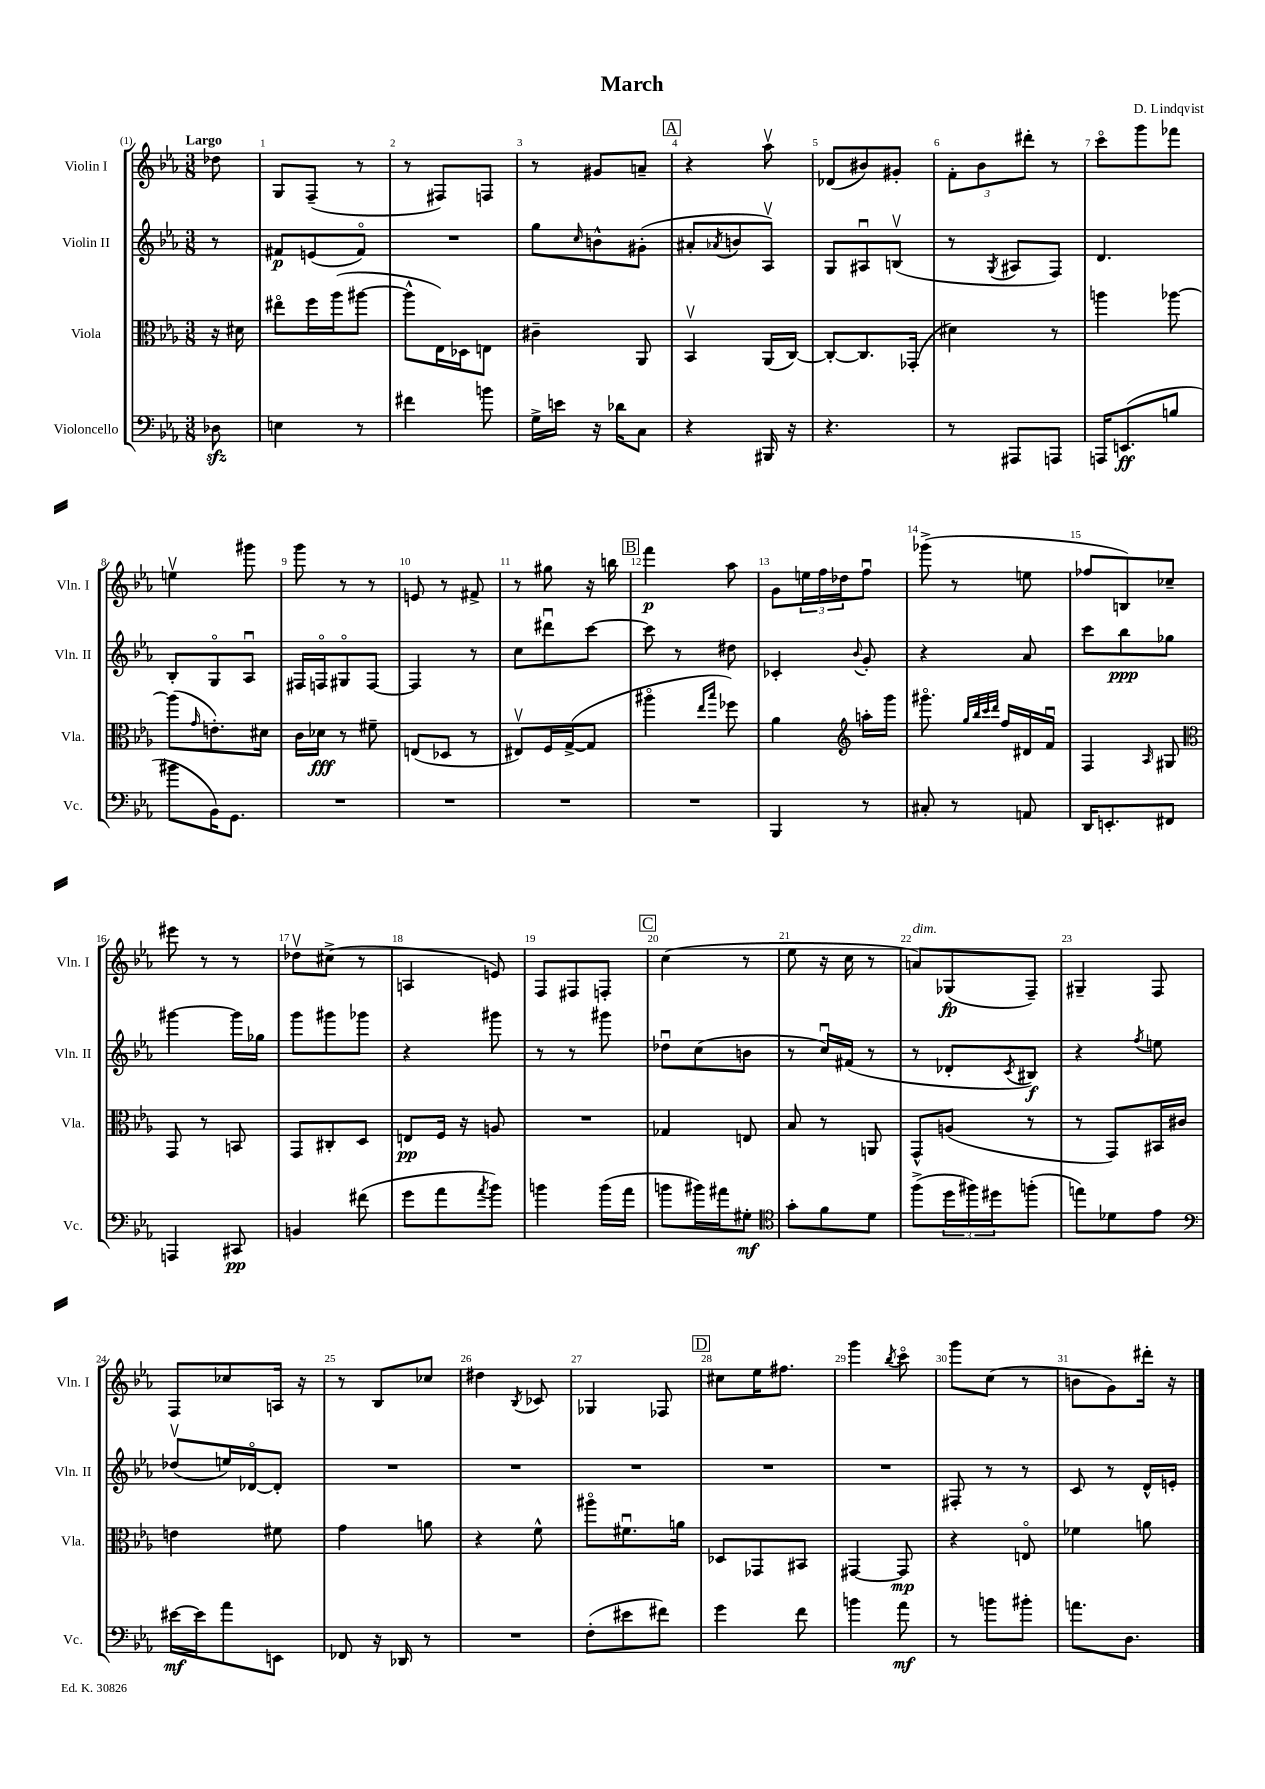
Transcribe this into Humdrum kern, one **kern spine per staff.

**kern	**kern	**kern	**kern
*staff4	*staff3	*staff2	*staff1
*clefF4	*clefC3	*clefG2	*clefG2
*k[b-e-a-]	*k[b-e-a-]	*k[b-e-a-]	*k[b-e-a-]
*M3/8	*M3/8	*M3/8	*M3/8
8D-	16r	8r	8dd-
.	16d#	.	.
=	=	=	=
4E	8ee#o	8f#	8G
.	16ff	(8e	(8F~
.	(16aa-	.	.
8r	[8aa#	8f#o)	8r
=	=	=	=
4f#	8aa#^^]	4.r	8r
.	16E-)	.	8F#)
.	16D-	.	.
8b	8E	.	8F
=	=	=	=
16G^	4c#~	8gg	8r
16e	.	.	.
.	.	16qqcc	.
16r	.	8b^^	8g#
16d-	.	.	.
8C	8AA-	(8g#'	8a~
=	=	=	=
4r	4BB-v	8a#'	4r
.	.	8qa-	.
.	.	8b	.
16BBB#	(16AA-	8A-v)	8aa-v
16r	[16C)	.	.
=	=	=	=
4.r	8C'_	8G	(8d-
.	8.C]	8A#u	8b#)
.	.	(8Bv	8g#'
.	(16GG-'	.	.
=	=	=	=
8r	4d#)	8r	12f'
.	.	.	12b-
.	.	8qG	.
8AAA#	.	8A#	.
.	.	.	12ddd#'
8AAA	8r	8F)	8r
=	=	=	=
16AAA	4aa	4.d	8ccco
(8.EE	.	.	.
.	.	.	8ggg
8B	[8aa-	.	8fff-
=	=	=	=
8b#	(8aa-]	8B-'	4eev
.	16qqg	.	.
16BB-)	8.e')	8Go	.
8.GG	.	.	.
.	.	8A-u	8ggg#
.	16d#	.	.
=	=	=	=
4.r	16c	16F#	8ggg
.	16d-	16Fo	.
.	8r	8G#o	8r
.	8f#~	[8F	8r
=	=	=	=
4.r	(8E	4F]	8e
.	8D-	.	8r
.	8r	8r	8f#^
=	=	=	=
4.r	8E#v)	8cc	8r
.	16F	8ddd#u	8gg#
.	([16G^	.	.
.	8G]	[8ccc	16r
.	.	.	16bb
=	=	=	=
4.r	4aa#o	8ccc]	4fff
.	.	8r	.
.	16qqee-	.	.
.	16qqbb-	.	.
.	8ff-)	8dd#	8aa-
=	=	=	=
4BBB-	4a-	4c-'	8g
.	.	.	24ee
.	.	.	24ff
.	.	.	24dd-
*	*clefG2	*	*
.	.	8qqb-	.
8r	16aa'	8g'	8ffu
.	16ggg	.	.
=	=	=	=
8C#'	8.ggg#o	4r	(8ggg-^
8r	.	.	8r
.	32qqgg	.	.
.	32qqbb-	.	.
.	32qqccc	.	.
.	32qqddd	.	.
.	16ff	.	.
8AA	16d#	8a-	8ee
.	16fu	.	.
=	=	=	=
16DD	4F	8ccc	8ff-
8.EE'	.	.	.
.	.	8bb-	8B)
.	16qqA-	.	.
8FF#	8G#	8gg-	8cc-~
=	=	=	=
*	*clefC3	*	*
4AAA	8GG	[4ggg#	8eee#
.	8r	.	8r
8CC#	8BB	16ggg#]	8r
.	.	16gg-	.
=	=	=	=
4BB	8GG	8ggg	8dd-v
.	8C#'	8ggg#	(8cc#^
(8f#	8D	8ggg-	8r
=	=	=	=
8g	8E	4r	4A
8a-	16F	.	.
.	16r	.	.
8qa-	.	.	.
8b-)	8A	8ggg#	8e)
=	=	=	=
4b	4.r	8r	8F
.	.	8r	8F#
(16b	.	8ggg#	8F'
16a-	.	.	.
=	=	=	=
8b	4G-	8dd-u	(4cc
16b#)	.	(8cc	.
16a#	.	.	.
8G#'	8E	8b	8r
=	=	=	=
*clefC4	*	*	*
8g'	8B-	8r	8ee-
8f	8r	16ccu)	16r
.	.	(16f#	16cc
8d	8AA	8r	8r
=	=	=	=
(8ff^	8GG^^	8r	8a)
24dd	(8A	8d-'	(8G-
24ff#)	.	.	.
24dd#	.	.	.
.	.	8qc	.
(8ff'	8r	8B#)	8F~)
=	=	=	=
8ee)	8r	4r	4G#~
8d-	8GG)	.	.
.	.	8qff	.
8e-	16BB#	8ee	8F
.	16c#	.	.
=	=	=	=
*clefF4	*	*	*
[16e#	4e	(8dd-v	8F
16e#]	.	.	.
8a-	.	16ee)	8cc-
.	.	[16d-o	.
8EE	8f#	8d-']	16A
.	.	.	16r
=	=	=	=
8FF-	4g	4.r	8r
16r	.	.	8B-
16DD-	.	.	.
8r	8a	.	8cc-
=	=	=	=
4.r	4r	4.r	4dd#
.	.	.	8qB-
.	8f^^	.	8c-
=	=	=	=
(8F'	8aa#o	4.r	4G-
8e#	8.f#u	.	.
8f#)	.	.	8F-
.	16a	.	.
=	=	=	=
4g	8D-	4.r	8cc#
.	8GG-	.	16ee-
.	.	.	8.ff#
8f	8BB#	.	.
=	=	=	=
4b	[4GG#	4.r	4ggg
.	.	.	8qbb-
8a-	8GG#]	.	8ccco
=	=	=	=
8r	4r	8F#'	8ggg
8b	.	8r	(8cc
8b#'	8Eo	8r	8r
=	=	=	=
8.a	4f-	8c	8b
.	.	8r	8g)
8.D	.	.	.
.	8a	16d^^	16ddd#'
.	.	16e'	16r
==	==	==	==
*-	*-	*-	*-
